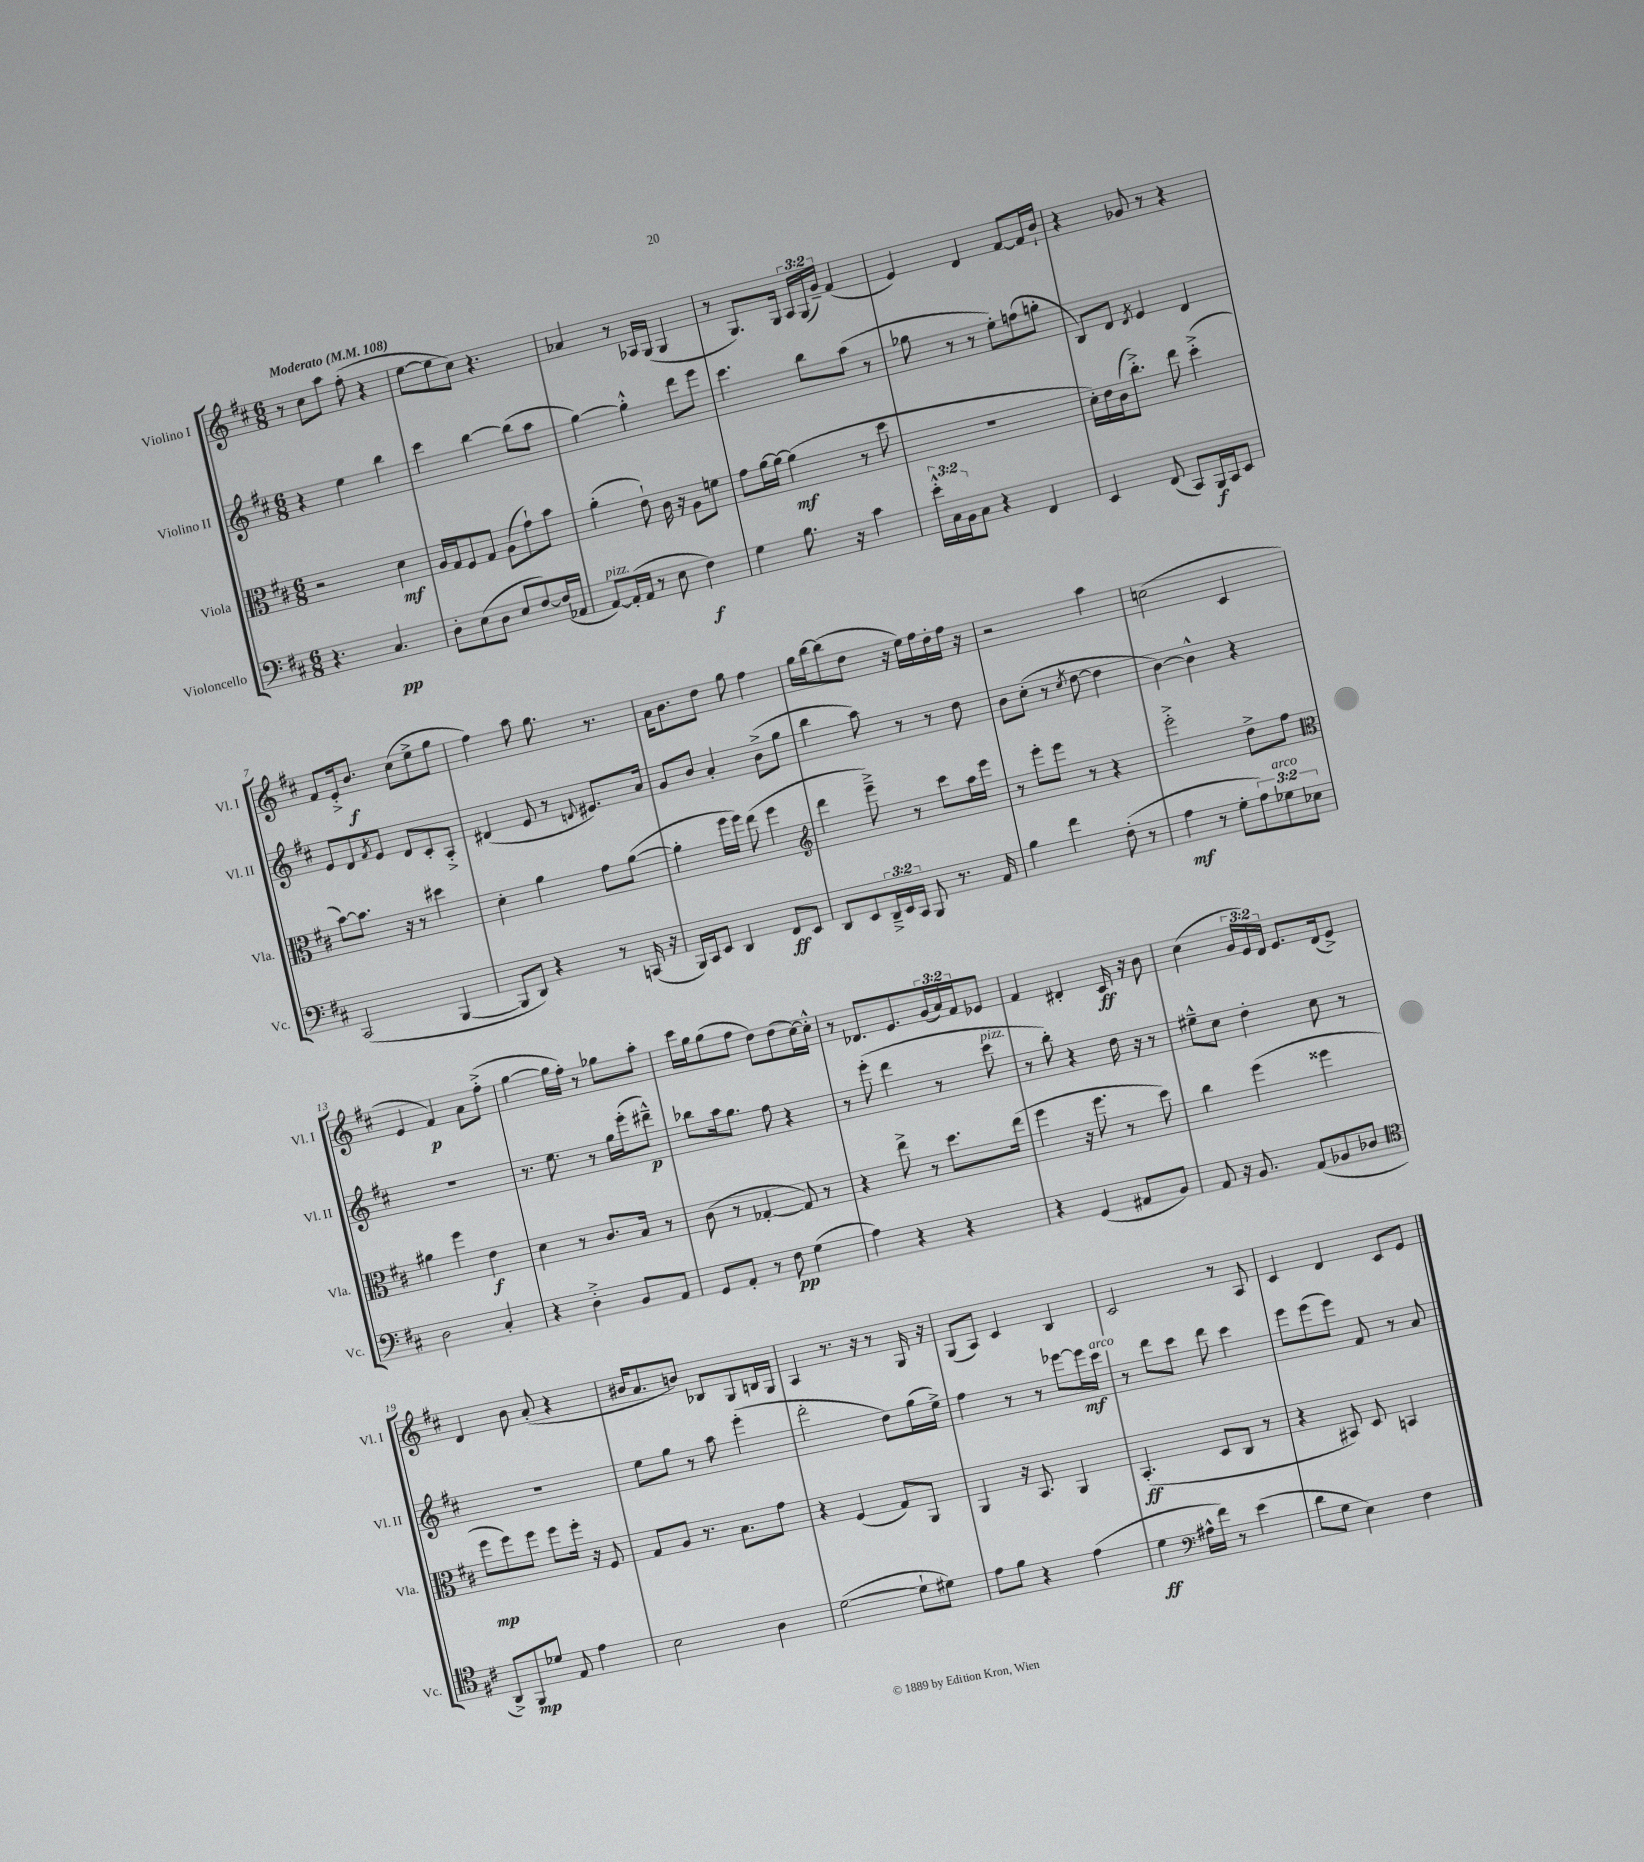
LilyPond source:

<<
\new StaffGroup <<
\new Staff = "s0" \with { instrumentName = "Violino I" shortInstrumentName = "Vl. I" } {
    \clef treble \key d \major \numericTimeSignature \time 6/8 \override Staff.TupletNumber.text = #tuplet-number::calc-fraction-text \tempo "Moderato" 4 = 108
    r8 cis''8 a''8 fis''8-.( r4 |
    e''8~ e''8 cis''8) r4. |
    aes'4 r8 aes16 g16( g4 |
    r8 g8.) g16 \tuplet 3/2 { a16 g16( g'16--) } fis'4( |
    e'4) d'4 fis'8~ fis'16 b'16-! |
    r4 ges'8 r8 r4 |
    fis'8 e'16-.-> b'8.\f cis''8( e''8-> g''8 |
    fis''4) a''8 g''8. r8. |
    a'16 b'8. d''8 g''8 fis''4 |
    g''16 b''16~ b''8( d''8 r16 e''16) fis''16 d''16-. fis''16 r16 |
    r2 a''4 |
    c''2( cis'4 |
    e'4 fis'4\p) a'8 fis''8-.->( |
    g''4~ g''16 fis''16-.) r8 ges''8 a''8-. |
    cis'''16 g''16 g''8( fis''8 d''8) d''8( cis''16~) cis''16-.-^ |
    r8 des'8. e'8. \tuplet 3/2 { g'16( a'16) fis'16 } ees'8 |
    fis'4 dis'4-. cis'16\ff r16 b'8 |
    cis''4( \tuplet 3/2 { g'16 e'16) d'16 } e'8. d'16( e'8->) |
    d'4 b'8 a'8-.( r4 |
    bis'16 a'8. b'8) bes8 g8 b16 g16 |
    a4 r8. r16 r8 g16 r16 |
    g8( a8) cis'4 b4 |
    cis'2 r8 a8 |
    cis'4 d'4 cis'8 e'8 \bar "|." |
}
\new Staff = "s1" \with { instrumentName = "Violino II" shortInstrumentName = "Vl. II" } {
    \clef treble \key d \major \numericTimeSignature \time 6/8
    r4 e''4 b''4 |
    cis'''4 b''4~ b''8( a''8 |
    g''4~) g''4-.-^ d'''8 e'''8 |
    cis'''4. b''8 a''8( r8 |
    ges''8 r8 r8 e''8-.) f''8( g''8-. |
    b8) d'8 \acciaccatura { d'8 } e'4 d'4 |
    e'8 d'8 \acciaccatura { fis'8 } e'8 d'8 cis'8-. a8-.-> |
    dis'4( e'8 r8 \appoggiatura { d'8 } eis'8.) a'16 |
    g'8 b'8 a'4-. b'8->( g''8 |
    b''4 a''8) r8 r8 d''8 |
    b'8 cis''8-.( r8 \acciaccatura { cis''8 } d''8~ d''4 |
    b'4~) b'4-^ r4 |
    R2. |
    r8. e''8. r8 g''16 e'''16-.( dis'''8---^\p) |
    bes''8 a''16 g''8. fis''8 r4 |
    r8 e'''8-.( d'''4 r8 cis'''8^\markup { \italic "pizz." } |
    r8 b''8-.) r4 d''16 r16 r8 |
    eis''8---^ cis''8 d''4-. cis''8 r8 |
    R2. |
    e''8 g''8 r8 a''8 e'''4-.( |
    d'''2-. d''8) g''16( e''16->) |
    fis''4 r8 r8 ees'''8~ ees'''16\mf cis'''16^\markup { \italic "arco" } |
    r8 d'''8 cis'''8 d'''8 cis'''4 |
    e'''8 e'''8( e'''8) fis'8 r8 a'8 \bar "|." |
}
\new Staff = "s2" \with { instrumentName = "Viola" shortInstrumentName = "Vla." } {
    \clef alto \key d \major \numericTimeSignature \time 6/8
    r2 d'4\mf |
    a16 g16 fis8 g8 a8( g'8-!) b'8 |
    a'4-.( e'8-!) cis'16 r16 a8 f'8 |
    g'8 a'16~ a'16~ a'4\mf( r8 d''8 |
    R2. |
    d'16-.) e'16 cis'16( cis''8.-.->) e''8 d''4-.->( |
    b'8~) b'8. r16 r8 dis''4 |
    d'4-. a'4 g'8 a'8~( |
    a'4-. fis''16 fis''16) e''8( fis''4 |
    \clef treble d'''4 e'''8--->) r8 cis'''8 a''16 e'''16 |
    r8 e'''8-. e'''8 r8 r4 |
    e'''2-.-> d''8-> fis''8 |
    \clef alto ais'4 fis''4 e'4\f |
    d'4 r8 cis'8. b16 r8 |
    cis'8( r8 ges4~-. ges8) r8 |
    r4 e''8-> r8 d''8. e''16( |
    fis''4 r16 fis''8. r8 d''8) |
    cis''4 fis''4( fisis''4 |
    fis''8\mp fis''8) fis''8 fis''8 fis''16-. r16 fis8 |
    g8 a8 r8. b8. g'8 |
    r4 fis4( g8) a,8 |
    a,4 r16 b,8. a,4 |
    b,4.-.\ff( d8 cis8 r8 |
    r4 bis,8) d8 b,4 \bar "|." |
}
\new Staff = "s3" \with { instrumentName = "Violoncello" shortInstrumentName = "Vc." } {
    \clef bass \key d \major \numericTimeSignature \time 6/8 \override Staff.TupletNumber.text = #tuplet-number::calc-fraction-text
    r4. cis4.\pp |
    d8-. e8( d8 e8 fis8~) fis16( aes,16 |
    a,8~^\markup { \italic "pizz." }) a,16-.( a,16 r8 e8 fis4\f) |
    g4 b8. r16 cis'4 |
    \tuplet 3/2 { e'16-.-^ cis16 b,16 } cis8 r4 fis,4 |
    e,4 fis,8( cis,8) b,,16\f cis,16 e,8 |
    cis,2( b,,4~ |
    b,,8 d,8) r4 r8 c,16( r16 |
    b,,16) cis,16 e,8 d,4 fis,8\ff e,8 |
    d,8 e,8 \tuplet 3/2 { d,16---> e,16 cis,16 } b,,8 r8. a,16 |
    b4 fis'4 fis8-.( r8 |
    a4\mf r8 g8-. \tuplet 3/2 { a8) ges8^\markup { \italic "arco" } ees8 } |
    d2 cis4-. |
    r4 d4-.-> b,8 a,8 |
    g,8 a,8-. r8 fis8\pp g4( |
    a4) r4 r4 |
    r4 g,4( ais,8 b,8) |
    a,8 r16 b,8. a,8( bes,8 des8 |
    \clef tenor a,8->) fis,8\mp des'8 e8 e'4 |
    b2 a4 |
    d'2~( d'8-! dis'8) |
    e'8 fis'8 r4 e'4( |
    d'4\ff \clef bass ais16-^ fis'16) r8 e'4( |
    d'8 g8 e4) fis4 \bar "|." |
}
>>
>>
